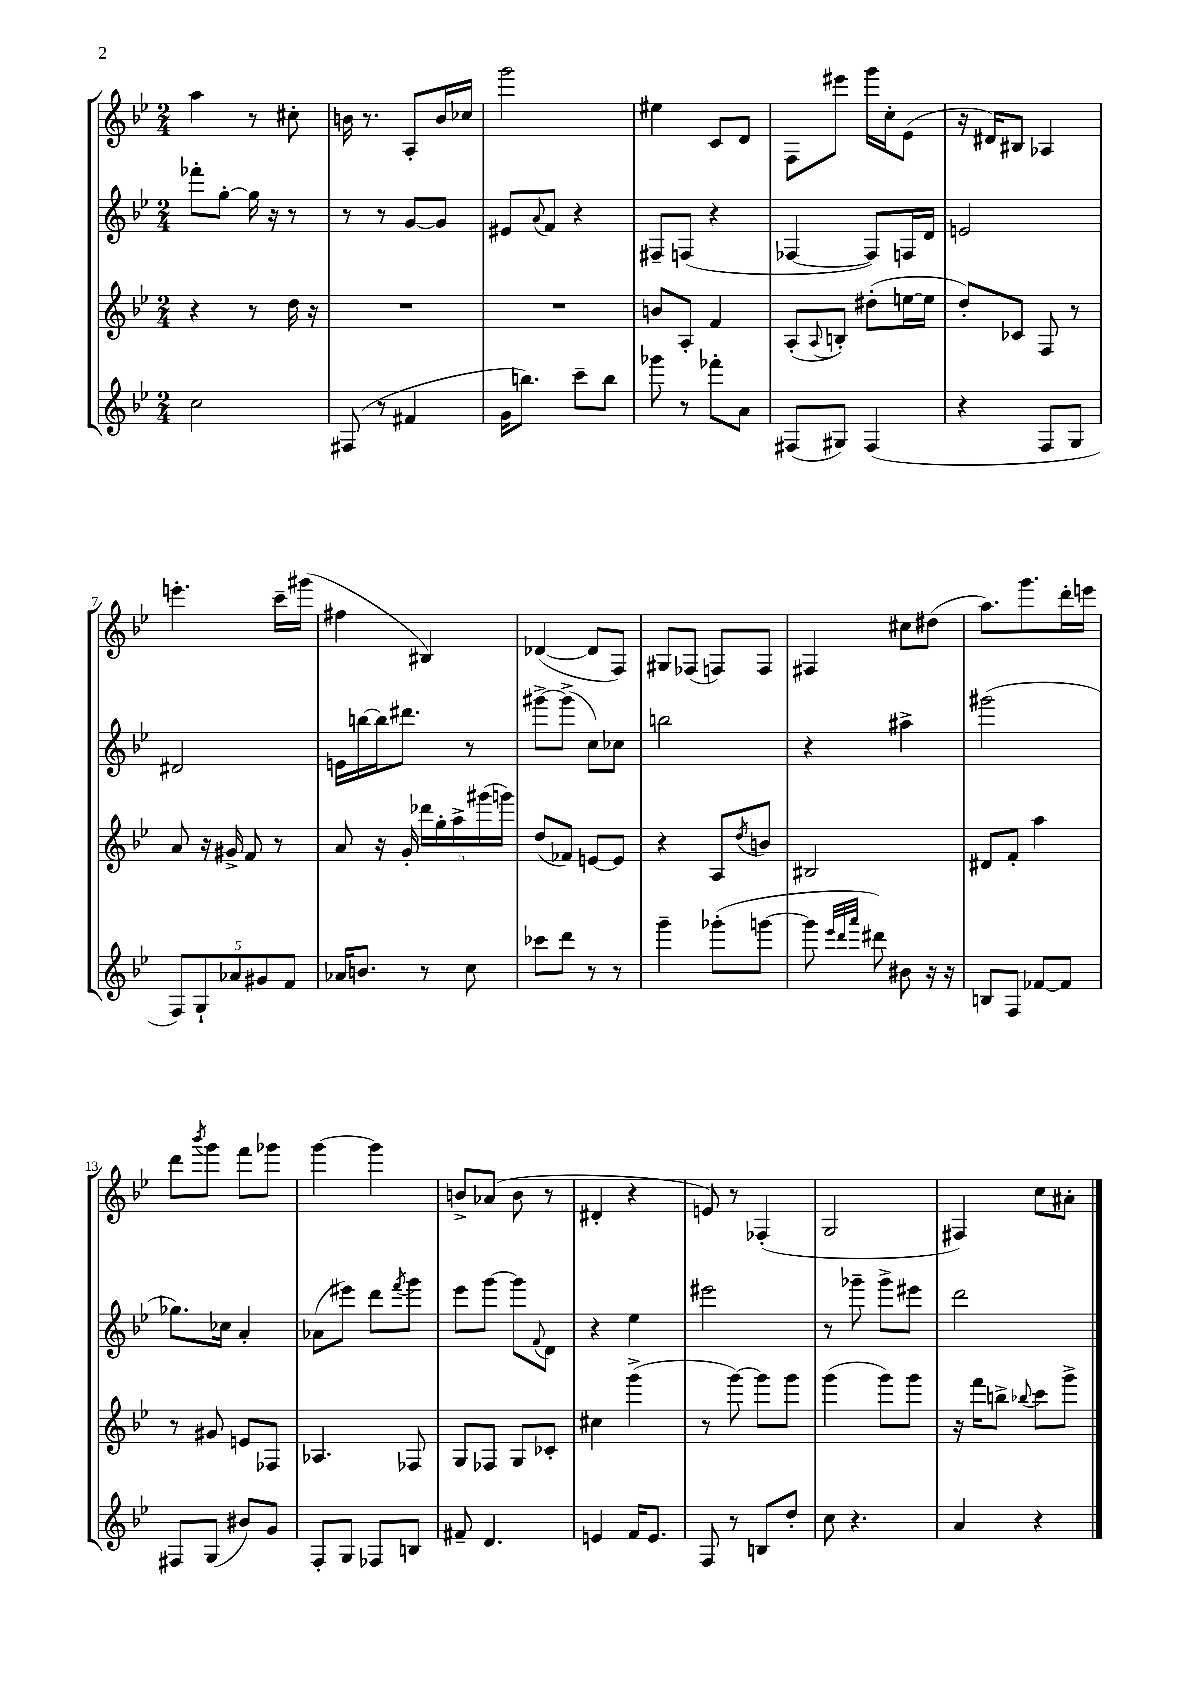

**kern	**kern	**kern	**kern
*staff4	*staff3	*staff2	*staff1
*clefG2	*clefG2	*clefG2	*clefG2
*k[b-e-]	*k[b-e-]	*k[b-e-]	*k[b-e-]
*M2/4	*M2/4	*M2/4	*M2/4
2cc	4r	8fff-'	4aa
.	.	[8gg'	.
.	8r	16gg]	8r
.	.	16r	.
.	16dd	8r	8cc#'
.	16r	.	.
=	=	=	=
(8F#	2r	8r	16b
.	.	.	8.r
8r	.	8r	.
4f#	.	[8g	8A'
.	.	8g]	16b
.	.	.	16cc-
=	=	=	=
16g	2r	8e#	2ggg
8.bb)	.	.	.
.	.	8qqa	.
.	.	8f	.
8ccc~	.	4r	.
8bb	.	.	.
=	=	=	=
8ggg-	8b	8F#~	4ee#
8r	8A'	(8F	.
8fff-'	4f	4r	8c
8a	.	.	8d
=	=	=	=
(8F#	(8A'	[4F-	8F
.	8qqA	.	.
8G#)	8B')	.	8eee#
(4F#	(8dd#'	8F-])	16ggg
.	.	.	16cc'
.	[16ee	16F	(8e-
.	16ee]	16d	.
=	=	=	=
4r	8dd')	2e	16r
.	.	.	16d#)
.	8c-	.	8B#
8F	8F	.	4A-
8G	8r	.	.
=	=	=	=
10F)	8a	2d#	4.eee'
10G`	.	.	.
.	16r	.	.
.	16g#^	.	.
10a-	.	.	.
.	8f	.	.
10g#	.	.	.
.	8r	.	16ccc~
10f	.	.	.
.	.	.	(16ggg#
=	=	=	=
16a-	8a	16e	4ff#
8.b	.	[16bb	.
.	16r	16bb]	.
.	16g'	8.ddd#	.
8r	20ddd-	.	4B#)
.	20gg'	.	.
.	20aa^	.	.
8cc	.	8r	.
.	(20ggg#	.	.
.	20ggg)	.	.
=	=	=	=
8ccc-	(8dd	[8ggg#^	([4d-
8ddd	8f-)	(8ggg#^]	.
8r	[8e	8cc)	8d-]
8r	8e]	8cc-	8F)
=	=	=	=
4ggg~	4r	2bb	8G#
.	.	.	(8F-
(8ggg-'	8A	.	8F)
.	8qdd	.	.
[8ggg	8b	.	8F
=	=	=	=
8ggg]	2B#	4r	4F#
32qqeee-	.	.	.
32qqddd	.	.	.
32qqaaa	.	.	.
8ddd#)	.	.	.
8b#	.	4aa#^	8cc#
16r	.	.	(8dd#
16r	.	.	.
=	=	=	=
8B	8d#	(2ggg#	8.aa)
8F	8f'	.	.
.	.	.	8.ggg
[8f-	4aa	.	.
8f-]	.	.	16ddd'
.	.	.	16eee
=	=	=	=
8F#	8r	8.gg-)	8ddd
.	.	.	8qbbb-
(8G	8g#	.	8ggg
.	.	16cc-	.
8b#)	8e	4a'	8fff
8g	8F-	.	8ggg-
=	=	=	=
8F'	4.A-	(8a-	[4ggg
8G	.	8eee#)	.
8F-	.	8ddd	4ggg]
.	.	8qfff	.
8B	8F-	8ggg	.
=	=	=	=
8f#~	8G	8eee-	8b^
4.d	8F-	[8ggg	(8a-
.	8G	8ggg]	8b
.	.	8qqf	.
.	8c-'	8d	8r
=	=	=	=
4e	4cc#	4r	4d#'
16f	(4ggg^	4ee-	4r
8.e	.	.	.
=	=	=	=
8F	8r	2eee#	8e)
8r	[8ggg)	.	8r
8B	8ggg]	.	(4F-'
8dd'	8ggg	.	.
=	=	=	=
8cc	(4ggg	8r	2G
4.r	.	8ggg-~	.
.	8ggg)	8ggg-^	.
.	8ggg	8eee#	.
=	=	=	=
4a	16r	2ddd	4F#)
.	16fff	.	.
.	8bb^	.	.
.	8qqbb-	.	.
4r	8ccc	.	8cc
.	8ggg^	.	8a#'
==	==	==	==
*-	*-	*-	*-
